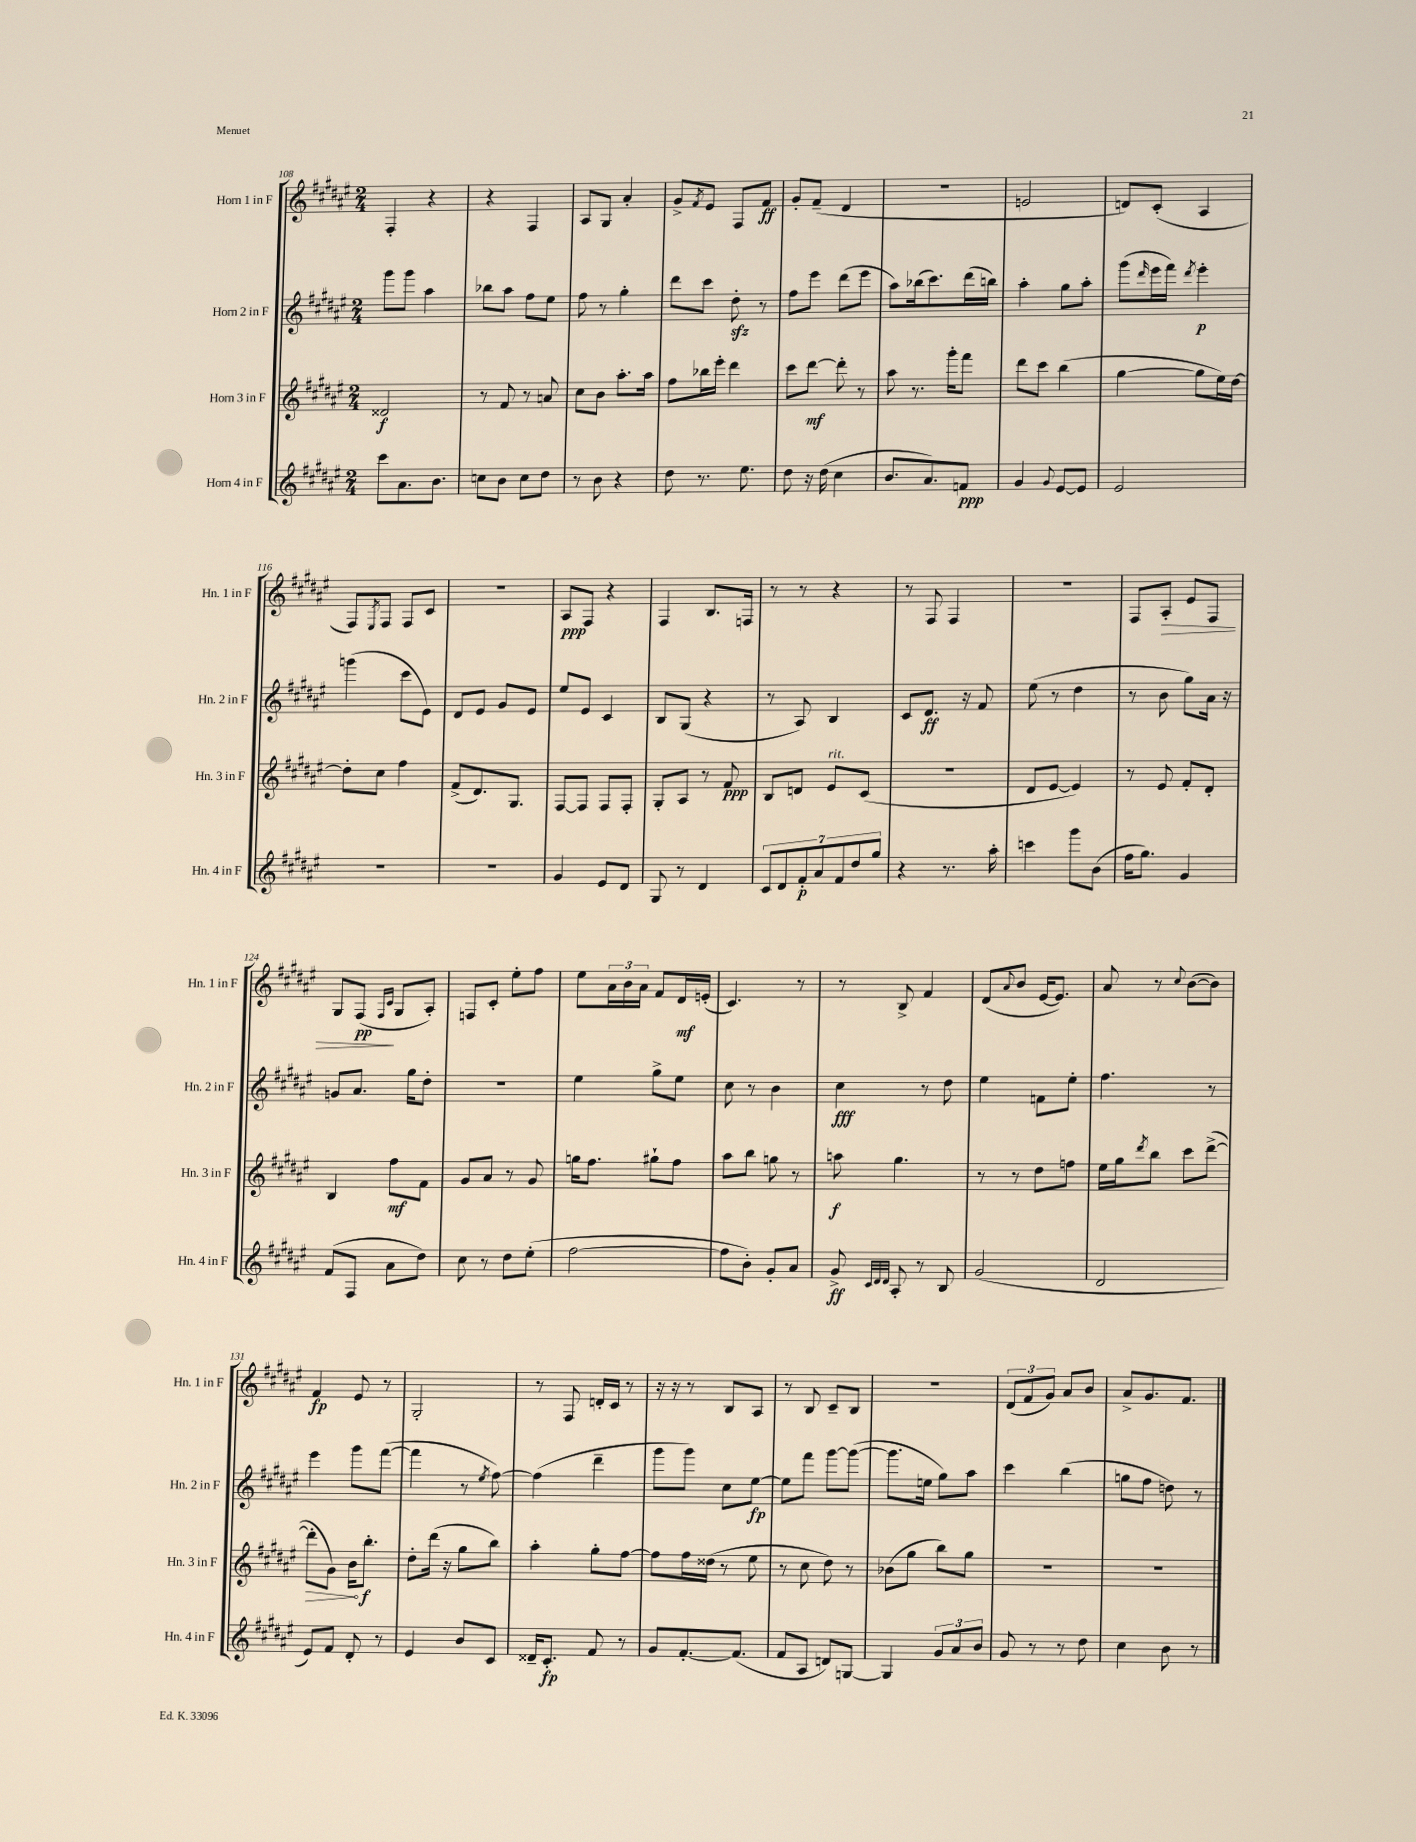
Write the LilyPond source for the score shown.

<<
\new StaffGroup <<
\new Staff = "s0" \with { instrumentName = "Horn 1 in F" shortInstrumentName = "Hn. 1 in F" } {
    \clef treble \key fis \major \numericTimeSignature \time 2/4
    fis4-. r4 |
    r4 fis4 |
    ais8 gis8 ais'4-. |
    gis'8-> \acciaccatura { fis'8 } eis'8 fis8 fis'8\ff |
    gis'8-. fis'8--( dis'4 |
    R2 |
    e'2 |
    d'8) cis'8-.( ais4 |
    fis8) \acciaccatura { eis8 } fis8 fis8 cis'8 |
    R2 |
    ais8\ppp fis8 r4 |
    fis4 b8. f16 |
    r8 r8 r4 |
    r8 fis8 fis4 |
    R2 |
    fis8 ais8-.\> eis'8 fis8 |
    gis8 fis8\pp\!( \grace { fis16 cis'16 } gis8 ais8-.) |
    f8 cis'8-. eis''8-. fis''8 |
    eis''8 \tuplet 3/2 { ais'16 b'16 ais'16 } fis'8 dis'16\mf e'16-.( |
    cis'4.) r8 |
    r8 b8-> fis'4 |
    dis'8( \appoggiatura { ais'8 } b'8 eis'16~ eis'8.) |
    ais'8 r8 \appoggiatura { cis''8 } b'8~( b'8) |
    fis'4\fp eis'8 r8 |
    gis2-. |
    r8 fis8 d'16-. cis'16 r8 |
    r16 r16 r8 b8 ais8 |
    r8 b8 cis'8-- b8 |
    R2 |
    \tuplet 3/2 { dis'8( fis'8 gis'8) } ais'8 b'8 |
    ais'8-> gis'8. fis'8. \bar "|." |
}
\new Staff = "s1" \with { instrumentName = "Horn 2 in F" shortInstrumentName = "Hn. 2 in F" } {
    \clef treble \key fis \major \numericTimeSignature \time 2/4
    gis'''8 gis'''8 ais''4 |
    bes''8 ais''8 fis''8 eis''8 |
    fis''8 r8 gis''4-. |
    dis'''8 cis'''8 dis''8-.\sfz r8 |
    fis''8 eis'''8 dis'''8( eis'''8 |
    ais''8) bes''16( cis'''8.) dis'''16( b''16) |
    ais''4-. gis''8 ais''8-. |
    gis'''8( \grace { dis'''16 } eis'''16 fis'''16) \acciaccatura { dis'''8 } eis'''4-.\p |
    g'''4( cis'''8 eis'8) |
    dis'8 eis'8 gis'8 eis'8 |
    eis''8 eis'8 cis'4 |
    b8 gis8( r4 |
    r8 ais8) b4 |
    cis'8 dis'8.\ff r16 fis'8 |
    eis''8( r8 dis''4 |
    r8 b'8 gis''8) ais'16 r16 |
    g'8 ais'8. gis''16 dis''8-. |
    r2 |
    eis''4 gis''8-> eis''8 |
    cis''8 r8 b'4 |
    cis''4\fff r8 dis''8 |
    eis''4 f'8 eis''8-. |
    fis''4. r8 |
    eis'''4 gis'''8 fis'''8~( |
    fis'''4 r8 \acciaccatura { eis''8 } fis''8~) |
    fis''4( dis'''4-- |
    gis'''8 gis'''8) cis''8 eis''8~\fp |
    eis''8 fis'''8 gis'''8~ gis'''8~( |
    gis'''8. e''16 gis''8) ais''8 |
    cis'''4 b''4( |
    g''8 fis''8 d''8) r8 \bar "|." |
}
\new Staff = "s2" \with { instrumentName = "Horn 3 in F" shortInstrumentName = "Hn. 3 in F" } {
    \clef treble \key fis \major \numericTimeSignature \time 2/4
    disis'2\f |
    r8 fis'8 r8 a'8 |
    cis''8 b'8 ais''8.-. ais''16 |
    fis''8 bes''16 eis'''16-. dis'''4 |
    cis'''8 dis'''8~\mf dis'''8-. r8 |
    ais''8 r8. gis'''16-. fis'''8 |
    dis'''8 cis'''8 b''4( |
    gis''4~ gis''8 eis''16) dis''16~ |
    dis''8-. cis''8 fis''4 |
    fis'8->( dis'8.) gis8. |
    fis8~ fis8 fis8 fis8-. |
    gis8-. ais8 r8 fis'8\ppp |
    b8 d'8 eis'8^\markup { \italic "rit." } cis'8( |
    R2 |
    dis'8 eis'8~ eis'4) |
    r8 eis'8 fis'8-. dis'8-. |
    b4 fis''8\mf fis'8 |
    gis'8 ais'8 r8 gis'8 |
    g''16 fis''8. gis''8-! fis''8 |
    ais''8 b''8 g''8 r8 |
    a''8\f gis''4. |
    r8 r8 dis''8 f''8 |
    eis''16 gis''16 \acciaccatura { dis'''8 } b''8 cis'''8 dis'''8~->( |
    \once \override Hairpin.circled-tip = ##t dis'''8-.\> gis'8) b'16\! b''8.-.\f |
    dis''8-. dis'''16( r16 gis''8 b''8) |
    ais''4-. gis''8-. fis''8~ |
    fis''8 fis''16 disis''16( r8 eis''8 |
    r8 cis''8 dis''8) r8 |
    bes'8( gis''8 b''8) gis''8 |
    R2 |
    R2 \bar "|." |
}
\new Staff = "s3" \with { instrumentName = "Horn 4 in F" shortInstrumentName = "Hn. 4 in F" } {
    \clef treble \key fis \major \numericTimeSignature \time 2/4
    cis'''8 ais'8. b'8. |
    c''8 b'8 c''8 dis''8 |
    r8 b'8 r4 |
    dis''8 r8. eis''8. |
    dis''8 r16 dis''16( cis''4 |
    b'8. ais'8.) f'8\ppp |
    gis'4 \appoggiatura { gis'8 } eis'8~ eis'8 |
    eis'2 |
    R2 |
    R2 |
    gis'4 eis'8 dis'8 |
    gis8 r8 dis'4 |
    \tuplet 7/4 { cis'8 dis'8 fis'8-.\p ais'8 fis'8 dis''8 gis''8 } |
    r4 r8. ais''16-. |
    c'''4 gis'''8 b'8( |
    fis''16 gis''8.) gis'4 |
    fis'8( fis8 ais'8 dis''8) |
    cis''8 r8 dis''8 eis''8-.( |
    fis''2~ |
    fis''8 b'8-.) gis'8-. ais'8 |
    gis'8->\ff \grace { cis'32 dis'32 dis'32 } ais8-. r8 b8 |
    gis'2( |
    dis'2 |
    eis'8) fis'8 dis'8-. r8 |
    eis'4 b'8 cis'8 |
    disis'16-- cis'8.-.\fp fis'8 r8 |
    gis'8 fis'8.~-. fis'8.( |
    fis'8 ais8 d'8) g8~ |
    g4 \tuplet 3/2 { gis'8 ais'8 b'8 } |
    gis'8 r8 r8 dis''8 |
    cis''4 b'8 r8 \bar "|." |
}
>>
>>
\layout { \context { \Score currentBarNumber = #108 } }
